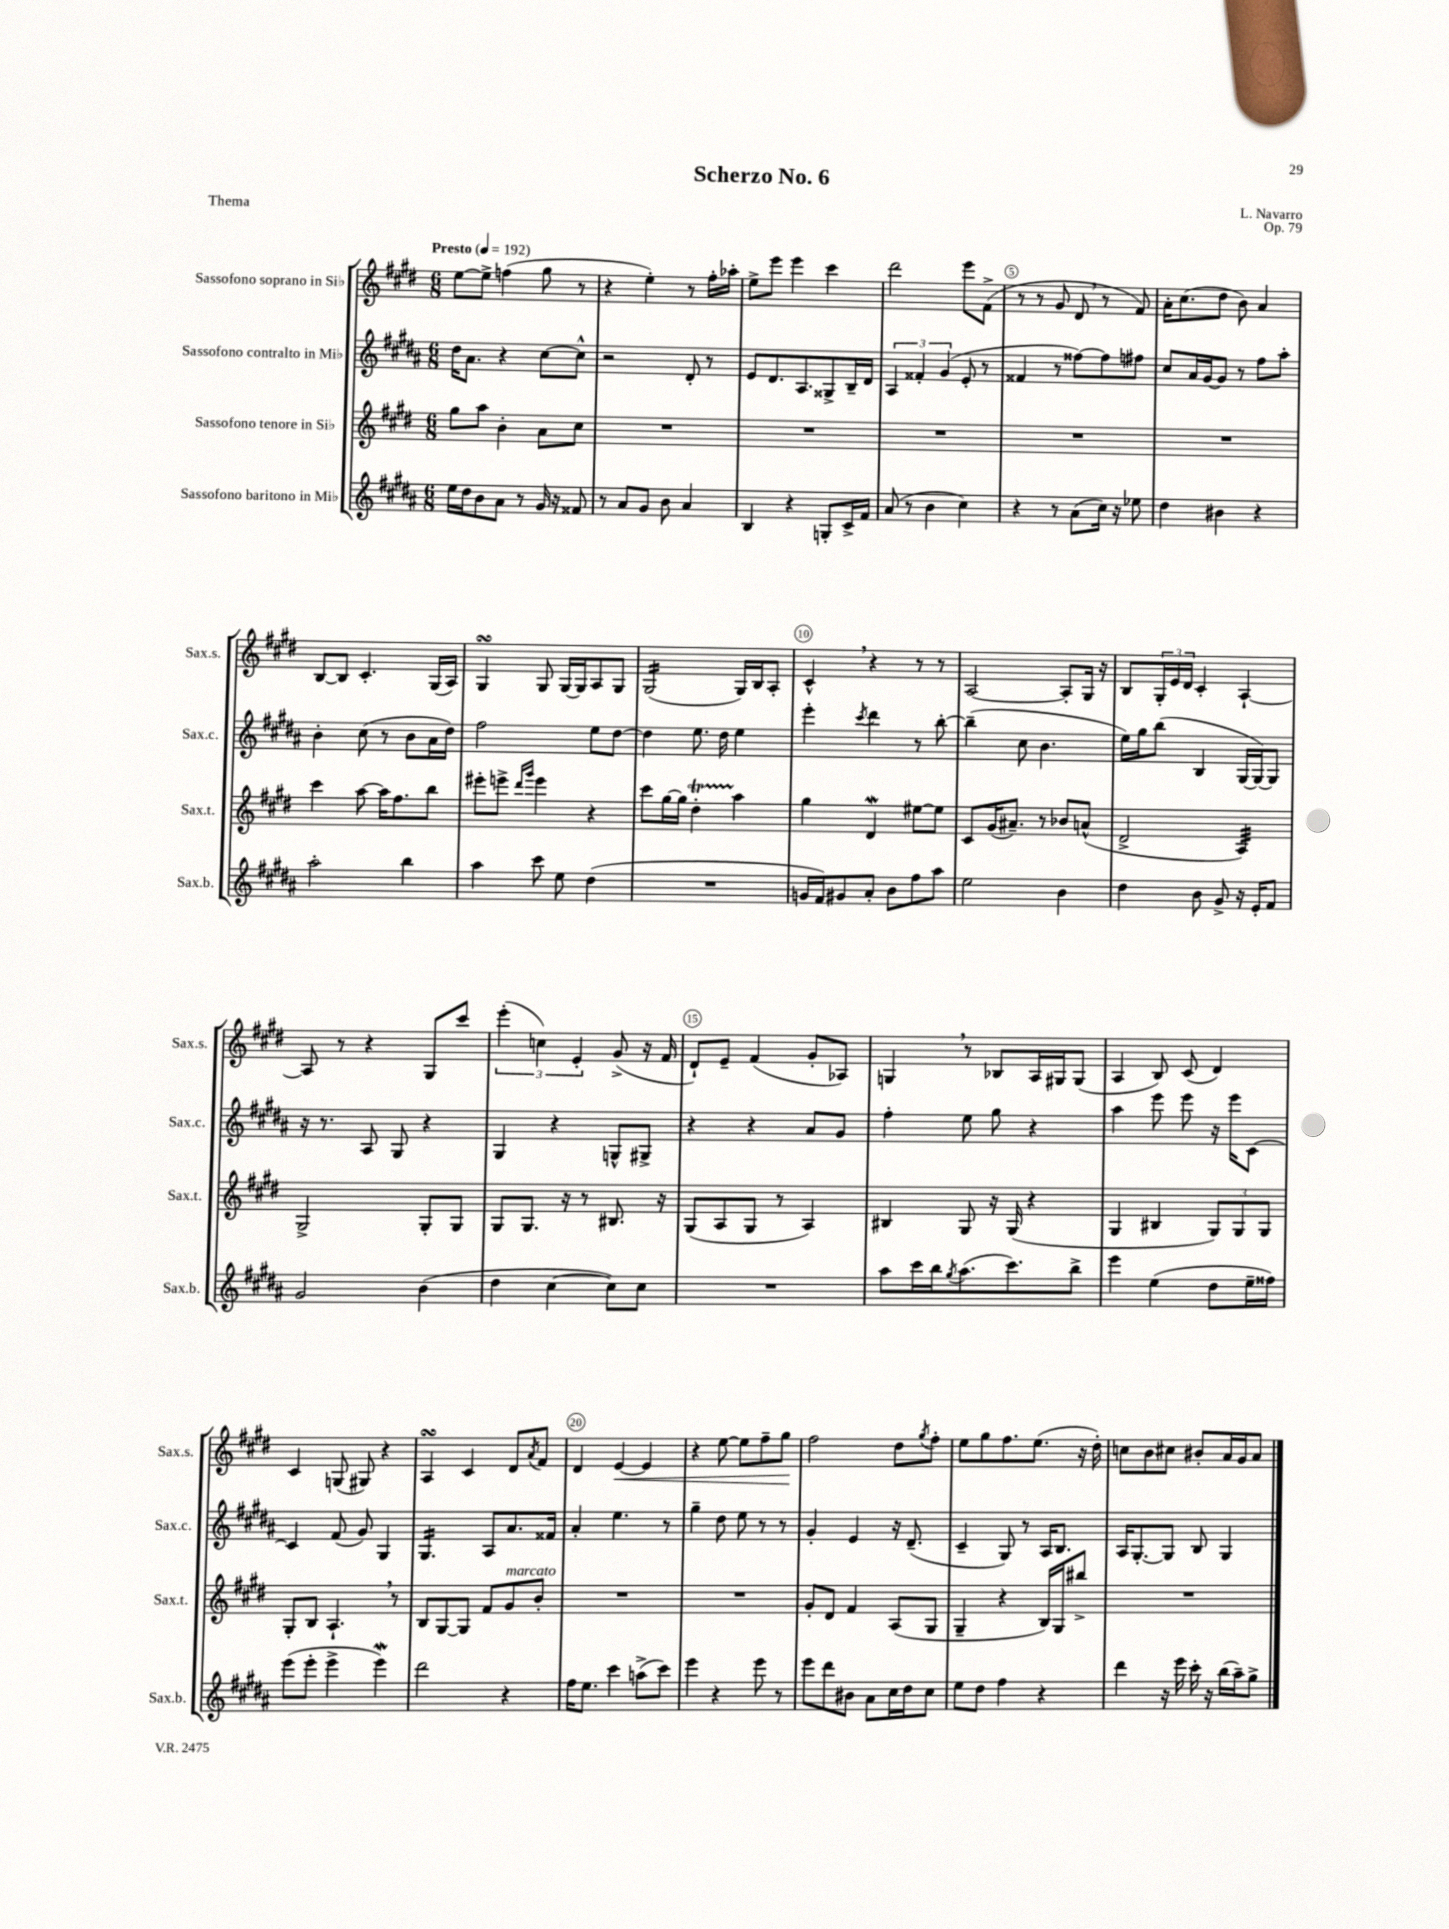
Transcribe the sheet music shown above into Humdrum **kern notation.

**kern	**kern	**kern	**kern
*staff4	*staff3	*staff2	*staff1
*clefG2	*clefG2	*clefG2	*clefG2
*k[f#c#g#d#a#]	*k[f#c#g#d#]	*k[f#c#g#d#a#]	*k[f#c#g#d#]
*M6/8	*M6/8	*M6/8	*M6/8
*MM192	*MM192	*MM192	*MM192
16ee	8gg#	16dd#	[8ee
16dd#	.	8.a#	.
8b	8aa	.	8ee^]
8a#	4b'	4r	(4ff
8r	.	.	.
16g#	8a	[8cc#	8gg#
16r	.	.	.
8f##	8cc#	8cc#^^]	8r
=	=	=	=
8r	2.r	2r	4r
8a#	.	.	.
8g#	.	.	4ee')
8b	.	.	.
4a#	.	8d#'	8r
.	.	8r	16ff#'
.	.	.	16aa-'
=	=	=	=
4B	2.r	8e	8ee^
.	.	8.d#	8eee
4r	.	.	4eee
.	.	8.A#	.
8G'	.	8G##^	4ccc#
16c#^	.	16B~	.
16f#	.	16d#	.
=	=	=	=
(8a#	2.r	6A#	2ddd#
8r	.	.	.
.	.	6f##'	.
4b	.	.	.
.	.	(6g#	.
4cc#)	.	8e'	8eee
.	.	8r	(8f#^
=	=	=	=
4r	2.r	4f##	8r
.	.	.	8r
8r	.	8r	8g#
(8a#	.	[8ff##)	8d#
16cc#)	.	8ff##]	8r
16r	.	.	.
8ee-	.	8ff#	8f#)
=	=	=	=
4dd#	2.r	8cc#	16a'
.	.	.	(8.cc#
.	.	16a#	.
.	.	[16g#	.
4b#	.	8g#]	8dd#
.	.	8r	8b)
4r	.	8ff#	4a
.	.	8aa#'	.
=	=	=	=
2aa#'	4ccc#	4b'	[8B
.	.	.	8B]
.	[8aa	(8cc#	4.c#'
.	16aa]	8r	.
.	8.ff#	.	.
4bb	.	8b	.
.	8bb	16a#	(16G#
.	.	16dd#)	16A)
=	=	=	=
4aa#	8eee#'	2ff#	4G#
.	8eee^	.	.
.	16qqddd#	.	.
.	16qqggg#	.	.
8ccc#	4eee	.	8G#
8ee	.	.	[16G#
.	.	.	16G#]
(4dd#	4r	8ee	8A
.	.	[8dd#	8G#
=	=	=	=
2.r	8ccc#	4dd#]	(2G#
.	[16gg#	.	.
.	16gg#]	.	.
.	4dd#'	8.ee	.
.	.	16dd#	.
.	4aa	4ee	16G#)
.	.	.	16B
.	.	.	8A'
=	=	=	=
16g	4gg#	4eee'	4c#^^
16f#)	.	.	.
8g#	.	.	.
.	.	8qccc#	.
8a#'	4d#	4ddd#	4r
8b	.	.	.
8ff#	[8ee#	8r	8r
8aa#	8ee#]	[8bb'	8r
=	=	=	=
2ee	8c#	(4bb~]	[2A
.	(16g#	.	.
.	8.a#~)	.	.
.	.	8cc#	.
.	8r	4.b	.
4b	8b-	.	8A']
.	(8a^^	.	16G#
.	.	.	16r
=	=	=	=
4dd#	2d#^	16ee)	8B
.	.	16gg#	.
.	.	(8bb	24G#'
.	.	.	24e
.	.	.	24d#
8b	.	4B	4c#'
8g#^	.	.	.
16r	4A)	[16G#	[4A`
16e'	.	16G#_)	.
8f#	.	8G#]	.
=	=	=	=
2g#	2G#^	16r	8A]
.	.	8.r	.
.	.	.	8r
.	.	8A#	4r
.	.	8G#	.
(4b	8G#'	4r	8G#
.	8G#	.	8ccc#
=	=	=	=
4dd#	8G#	4G#	(6eee'
.	8.G#	.	.
.	.	.	6cc)
[4cc#	.	4r	.
.	16r	.	.
.	.	.	6e'
.	8r	.	.
8cc#])	8.B#	8G^^	(8g#^
8cc#	.	8G#^	16r
.	16r	.	16f#
=	=	=	=
2.r	(8G#	4r	8d#`)
.	8A	.	8e~
.	8G#	4r	(4f#
.	8r	.	.
.	4A)	8a#	8g#'
.	.	8g#	8A-)
=	=	=	=
8aa#	4B#	4ff#'	4G
16ccc#	.	.	.
16bb	.	.	.
8qgg#	.	.	.
(8.aa#	8G#	8ee	8r
.	16r	8gg#	8B-
8.ccc#)	(16G#	.	.
.	4r	4r	16A
.	.	.	16G#
8bb^	.	.	(8G#
=	=	=	=
4eee	4G#	4aa#	4A
(4ee	4B#	8eee	8B)
.	.	8eee	(8c#
8dd#	12G#)	16r	4d#)
.	.	16eee	.
.	12G#	.	.
16ee~	.	[8c#	.
.	12G#	.	.
16ff##)	.	.	.
=	=	=	=
(8eee	8G#'	4c#]	4c#
8eee'	8B	.	.
4eee^	4.A`	(8f#	(8G
.	.	8g#)	8G#)
4eee)	.	4G#	4r
.	8r	.	.
=	=	=	=
2ddd#	8B	4.G#	4A
.	[8G#	.	.
.	8G#]	.	4c#
.	8f#	8A#	.
4r	8g#	8.a#	8d#
.	.	.	8qa
.	8b'	.	8f#
.	.	16f##	.
=	=	=	=
16ff#	2.r	4a#'	4d#
8.ee	.	.	.
4ccc#	.	4.ee	[4e
(8aa^	.	.	4e]
8ccc#)	.	8r	.
=	=	=	=
4eee	2.r	4gg#~	4r
4r	.	8dd#	[8ee
.	.	8ee	8ee]
8eee	.	8r	8ff#~
8r	.	8r	8gg#
=	=	=	=
8eee	8g#'	4g#'	2ff#
8ddd#	8d#	.	.
8b#	4f#	4e	.
8a#	.	.	.
16cc#	(8A	16r	8dd#
16dd#	.	(8.d#~	.
.	.	.	8qgg#
8cc#	8G#	.	8ff#'
=	=	=	=
8ee	4G#~	4c#~	8ee
8dd#	.	.	8gg#
4ff#	4r	8G#)	8.ff#
.	.	8r	.
.	.	.	(8.ee
4r	16B)	16A#	.
.	16G#	8.B	.
.	8bb#^	.	16r
.	.	.	16dd#')
=	=	=	=
4ddd#	2.r	16A#	8cc
.	.	[8.G#'	.
.	.	.	8b
16r	.	8G#]	8cc#
16eee	.	.	.
16ccc#'	.	8B	8b#'
16r	.	.	.
(16bb	.	4G#	16a
16aa#~)	.	.	16g#
8gg#^	.	.	8a
==	==	==	==
*-	*-	*-	*-
